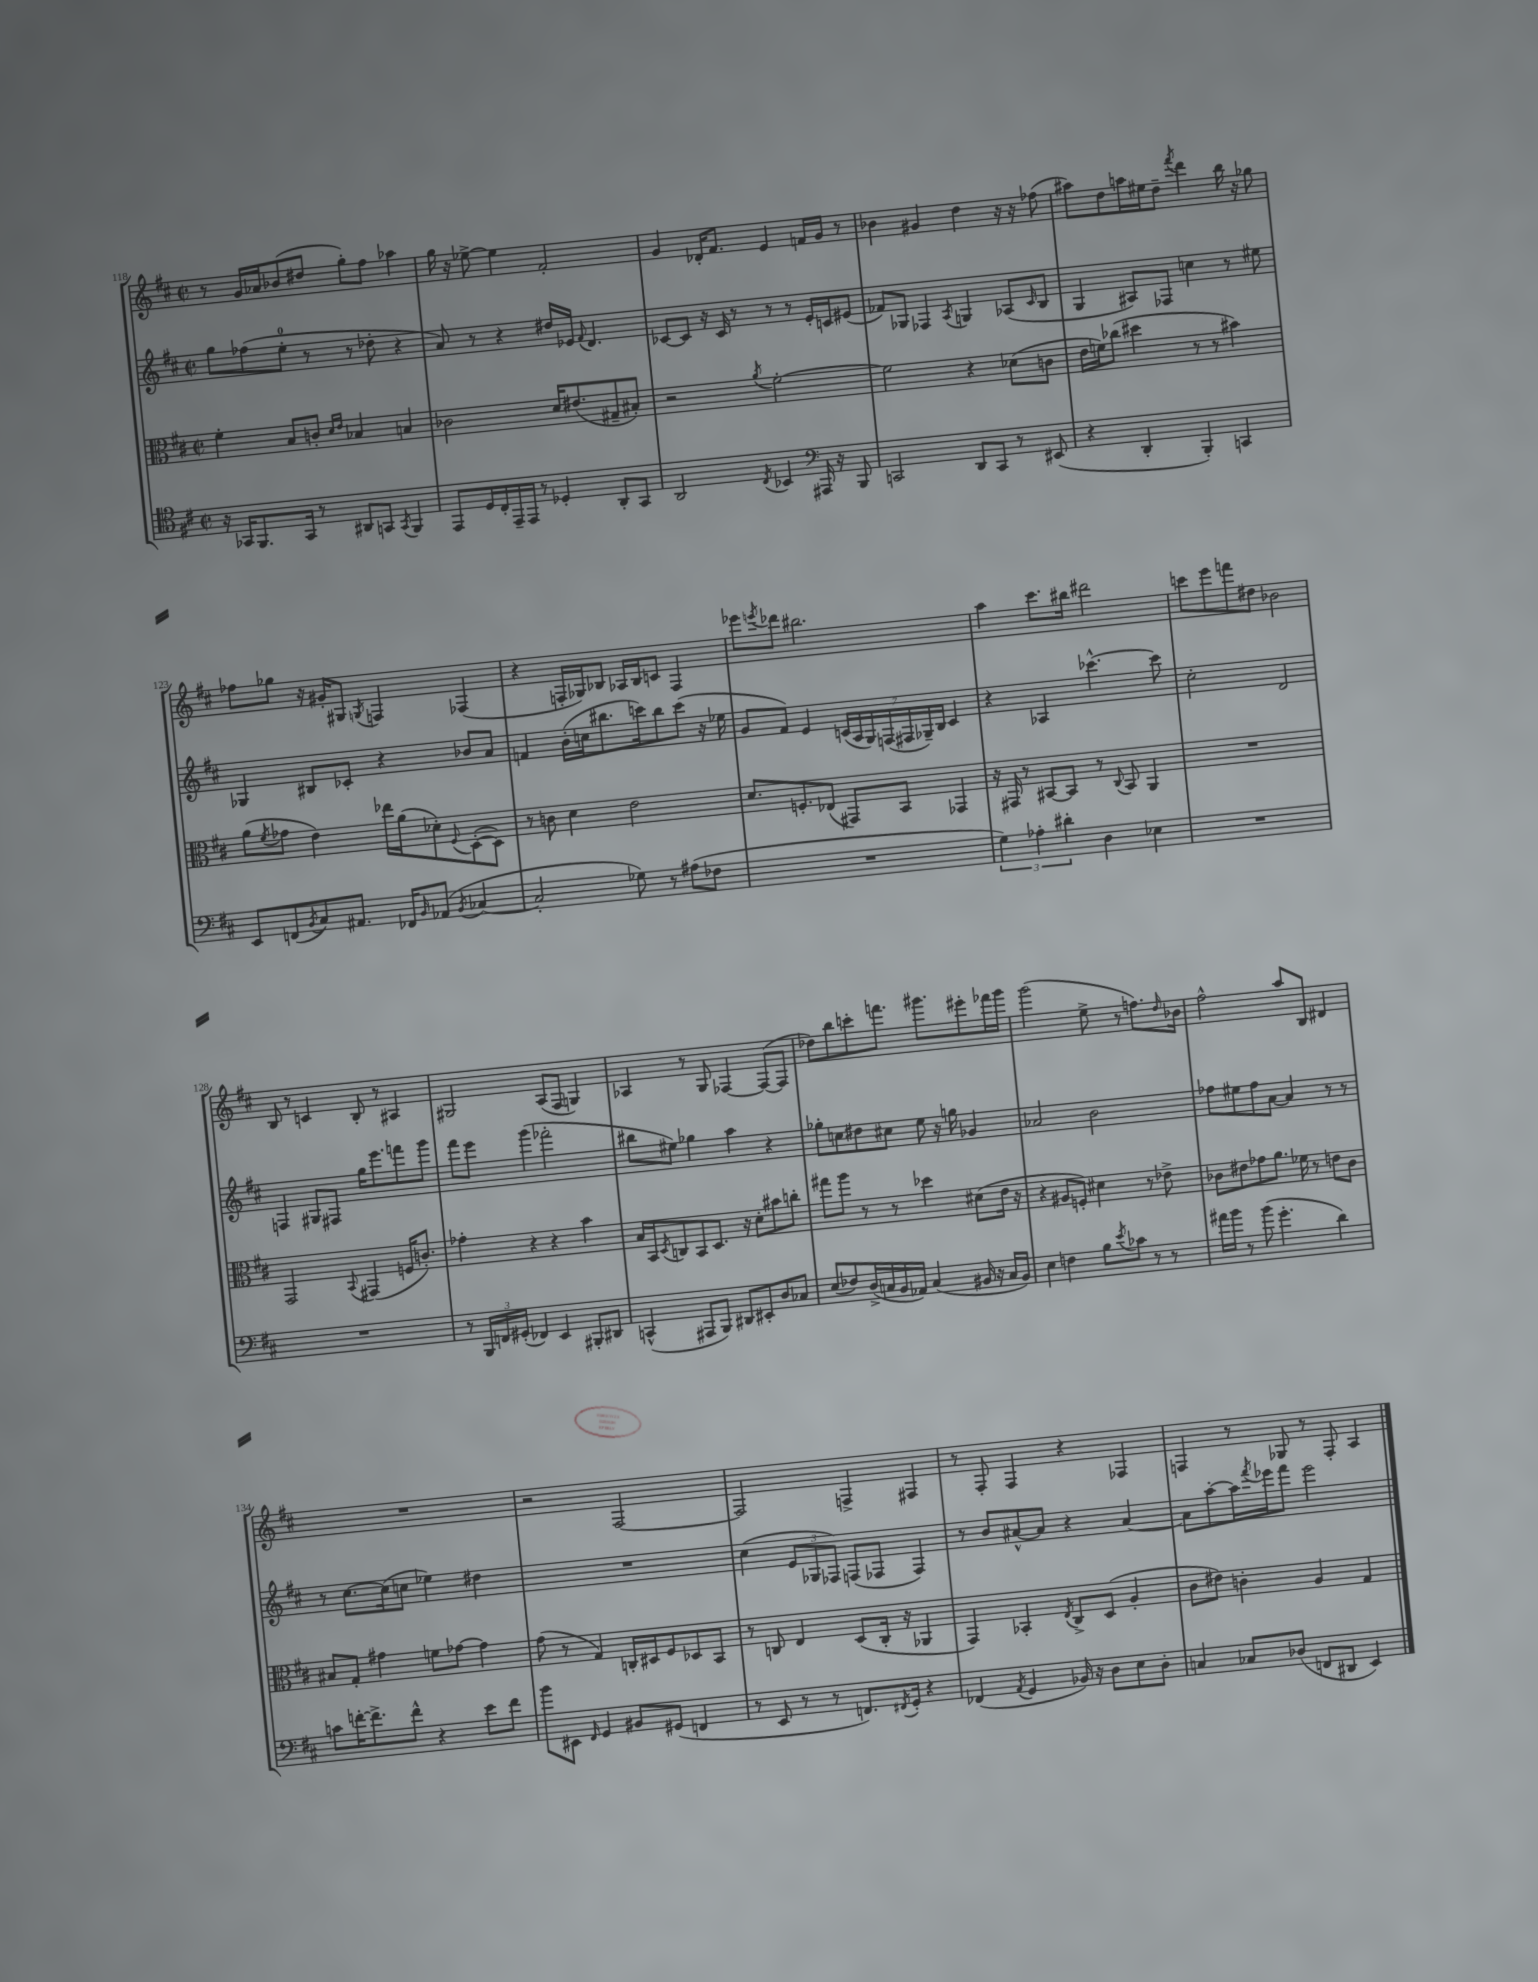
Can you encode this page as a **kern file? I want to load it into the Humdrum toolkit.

**kern	**kern	**kern	**kern
*part4	*part3	*part2	*part1
*staff4	*staff3	*staff2	*staff1
*clefC4	*clefC3	*clefG2	*clefG2
*k[f#c#]	*k[f#c#]	*k[f#c#]	*k[f#c#]
*M2/2	*M2/2	*M2/2	*M2/2
*met(c|)	*met(c|)	*met(c|)	*met(c|)
=118	=118	=118	=118
16r	4f#'\	8gg\L	8r
16GG-X/KL	.	.	.
8.FF#/	.	(8ff-X\	16g/LL
.	.	.	16a-X/J
.	8B/L	8ee'\J	(8b-X/
16GG-/Jk	.	.	.
8r	8cn'/J	8r	8dd#X/J
.	16qqd/LL	.	.
.	16qqe/JJ	.	.
8AA#X/L	4B-X/	8r	8gg'\L)
8GGn/J	.	8dd-X'\	8ff#\J
8qGG/	.	.	.
4FF#/	4Bn/	4r	4aa-X\
=119	=119	=119	=119
8EE/L	2c-X\	8a/)	16gg\
.	.	.	16r
16D/L	.	8r	[8ee-X^\
16C#'/	.	.	.
16EE~/	.	4r	4ee-\]
16EE/JJ	.	.	.
8r	.	.	.
4D-X'/	16d/KL	16dd#X/LL	2f#'/
.	(8.e#X/	16e-X/JJ	.
.	.	8qqf#/	.
.	.	4.d/	.
8AA'/L	8G#X~/	.	.
8GG/J	8B#X'/J)	.	.
=120	=120	=120	=120
2AA/	2r	[8c-X/L	4g/
.	.	8c-/J]	.
.	.	16r	16d-X'/KL
.	.	16c-/	8.f#/J
.	.	8r	.
8qC#/	8qa/	.	.
4BB-X/	[2f#'\	8r	4e/
.	.	8r	.
*clefF4	*	*	*
16AAA#X/	.	16e'/LL	16fn/LL
16r	.	16cn/J	16g/JJ
8BBB/	.	(8e#X/J	8r
=121	=121	=121	=121
2CCn/	2f#\]	8f-X/L)	4b-X\
.	.	8G-X/J	.
.	.	4F-X/	4g#X/
.	.	8qA/	.
8DD/L	4r	4Gn/	4dd\
8CC/J	.	.	.
8r	(8d-X\L	(8A-X/L	16r
.	.	.	16r
.	.	16qqc#/	.
(8EE#X/	8cn\J	8B/J	(8ff-X\
=122	=122	=122	=122
4r	16e\LL	4G/	8aa#X\L)
.	16fn\J)	.	.
.	(8cc-X\J	.	8dd\
4DD'/	4dd#X\	8A#X/L)	16aan\L
.	.	.	16ee#X\J
.	.	8F-X/J	8dd~\J
.	.	.	8qfff#/
4BBB'/)	8r	4ccn\	4ddd\
.	8r	.	.
4CCn/	4b#X\)	8r	16bb\
.	.	.	16r
.	.	8ee#X\	8gg-X\
!!LO:LB:g=z
=123	=123	=123	=123
8EE/L	(8a\L	4G-X/	8ff-X\L
.	8qf#/	.	.
(8FFn/	8g-X\J	.	8gg-X\J
8qBB/	.	.	.
8C#/)	4e\)	8B#X/L	16r
.	.	.	16g#X'/KL
8.AA#X/J	.	8c-X'/J	8G#X/J
.	.	.	8qGn/
.	16ee-X\LL	4r	4Fn/
16FF-X/KL	(16a\J	.	.
16qqBB/	.	.	.
(8AA-X/J	8d-X'\)	.	.
8qBB/	8qqF#/	.	.
[4C-X/	([8D'\	8b-X/L	(4F-X/
.	8D\J])	8a/J	.
=124	=124	=124	=124
2C-'/]	8r	4fn/	4r
.	8cn\	.	.
.	4d\	(16b'\LL	16Fn'/LL
.	.	16ccn\J	16G-X/J)
.	.	8.bb#X\	8B-X/J
8G-X\)	2e\	.	16A-X/LL
.	.	16cccn\k)	16B-/J
8r	.	8bb#\	8cn/J
(8A#X\L	.	(8ccc\J	4F/
8F-X\J	.	16r	.
.	.	16ee-X\	.
=125	=125	=125	=125
1r	8.d/L	8g/L	8eee-X\L
.	.	.	8qeeen/
.	.	8f#/J)	8ddd-X\J
.	8.Fn'/	.	.
.	.	4e/	2.bb#X\
.	(8E-X/J	.	.
.	8GG#X/L)	(28cn/LL	.
.	.	28A/	.
.	.	28G/)	.
.	.	(28Fn/	.
.	8BB/J	.	.
.	.	28F#X/	.
.	.	28G-X~/)	.
.	.	28B/JJ	.
.	4GG-X/	4c/	.
=126	=126	=126	=126
6G\)	16r	4r	4aa\
.	16GG#X/	.	.
.	8r	.	.
6A-X'\	.	.	.
.	[8BB#X/L	4A-X/	8.ccc#\L
6d#X'\	.	.	.
.	8BB#/J]	.	.
.	.	.	16bb#X\Jk
4D\	8r	[4.ccc-X^^\	2ddd#X\
.	8qqC#/	.	.
.	8BB#/	.	.
4E-X\	4AA/	.	.
.	.	8ccc-\]	.
=127	=127	=127	=127
1r	1r	2cc#'\	8cccn\L
.	.	.	8eee\
.	.	.	8fffn\
.	.	.	8dd#X\J
.	.	2d/	2b-X\
!!LO:LB:g=z
=128	=128	=128	=128
1r	2GG/	4Fn/	8B/
.	.	.	8r
.	.	8G#X/L	4cn/
.	.	8F#X/J	.
.	8qqBB/	.	.
.	(4GG#X/	16gg\KL	8B'/
.	.	8.eee\	.
.	.	.	8r
.	16Fn/KL	8fffn\	4A#X/
.	8.cn'/J)	.	.
.	.	8ggg\J	.
=129	=129	=129	=129
8r	4g-X'\	8fff#\L	2G#X/
24BBB/LL	.	8eee\J	.
24FFn/	.	.	.
(24GG#X'/JJ	.	.	.
4FF-X/)	4r	(4ggg\	.
4EE/	4r	2fff-X'\	(8A/L
.	.	.	8F#/J
8BBB#X'/L	4b\	.	4Gn/)
8DD#X/J	.	.	.
=130	=130	=130	=130
(4CCn^^/	16B/LL	8bb#X\L	4A-X/
.	16BB/J	.	.
.	8qD/	.	.
.	8Cn/	8ee#X\J)	.
8AAA#X/L	8BB/	4gg-X\	8r
8BBB/J)	8.D/J	.	8G/
8DD#X/L	.	4aa\	[4F-X/
.	16r	.	.
8EE#X'/	8d'\L	.	.
8D/	8b#X\	4r	(8F-/L_
8C-X/J	8ccn'\J	.	8F-/J]
=131	=131	=131	=131
(8E/L	8gg#X\L	8gg-X'\L	8dd-X\L)
8F-X/)	8aa\J	8ccn\	8bb\
(16D^/L	8r	8dd#X\	8cccn'\
16Cn/	.	.	.
16BB/	8r	8cc#X\J	8.fffn\J
16AA-X/JJ)	.	.	.
(4C/	4dd-X\	8ee\	.
.	.	.	8.ggg#X\L
.	.	16r	.
.	.	16ggn\	.
16BB#X/	(8d#X\L	4g-X/	8eee#X'\
16r	.	.	.
16C/LL	16e\Jk	.	16fff-X\L
16BB#/JJ)	16r	.	16ggg#\JJ
=132	=132	=132	=132
4E\	4r	2a-X/	(2ggg\
4Fn\	8A#X/L	.	.
.	8Fn'/J)	.	.
8B\L	4d#X\	2b\	8ee^\
8qe/	.	.	.
8c-X\J	.	.	8r
8r	8r	.	8.ffn\L)
8r	8e-X^\	.	.
.	.	.	16qqdd/
.	.	.	16b-X\Jk
=133	=133	=133	=133
16a#X\LL	8c-X\L	8ff-X\L	2ff#^^\
16b\JJ	.	.	.
8r	8e#X\	8ee#X\	.
(8b\	8g-X\	8ff-\	.
4.g'\	8.a\J	[8a\J	.
.	.	4a/]	8aa/L
.	16f-X\	.	.
.	8r	.	8B/J
4d\)	8en\L	8r	4d#X/
.	8c-\J	8r	.
!!LO:LB:g=z
=134	=134	=134	=134
8cn\L	8B#X/L	8r	1r
[16fn'\K	8G'/J	[8.cc#\L	.
8.f^\]	.	.	.
.	4g#X\	.	.
.	.	(16cc#\k]	.
8f^^\J	.	8ccn\J	.
4r	8fn\L	4ee-X\)	.
.	[8g-X\J	.	.
8e\L	4g-\]	4dd#X\	.
8f\J	.	.	.
=135	=135	=135	=135
8b\L	(8g\	1r	2r
8EE#X\J	8r	.	.
16qqFF#/	.	.	.
4GG/	4G/)	.	.
8BB#X/L	16Cn'/LL	.	[2F#/
.	16D#X/J	.	.
(8GG#X/J	8F#/	.	.
4FFn/	8D-X/	.	.
.	8BB/J	.	.
=136	=136	=136	=136
8r	8r	(4cc#\	2F#/]
8EE/	8Cn/	.	.
8r	4E/	12e/L	.
.	.	12G-X/	.
8r	.	.	.
.	.	12F-X/J)	.
8.FFn/L)	(8D/L	(8Fn/L	4Fn^/
.	16C'/Jk	8F-X/J	.
8qFF#X/	.	.	.
16GG'/Jk	16r	.	.
4r	4AA-X/	4F-/)	4F#X/
=137	=137	=137	=137
(4FF-X/	4GG/)	8r	8r
.	.	8b/L	8F#'/
8qAA/	.	.	.
4GG/	4BB-X'/	[8a#X^^/	4F#/
.	.	8a#/J]	.
.	8qE/	.	.
16BB-X/)	8C#^/L	4r	4r
16r	.	.	.
8D\L	(8D/J	.	.
8E\	4A'/	[4a#/	4F-X/
8D'\J	.	.	.
=138	=138	=138	=138
4Cn/	8c#\L	8a#\L]	4Fn/
.	8e#X\J)	[8aa'\	.
8C-X/L	4cn'\	16aa\L]	8r
.	.	8qfff#/	.
.	.	16eee-X\J	.
(8D-X/J	.	8fff#\J	8G-X/
8FFn/L	4A/	2eee-\	8r
8DD#X/J	.	.	8F'/
4EE/)	4G/	.	4A/
==	==	==	==
*-	*-	*-	*-
